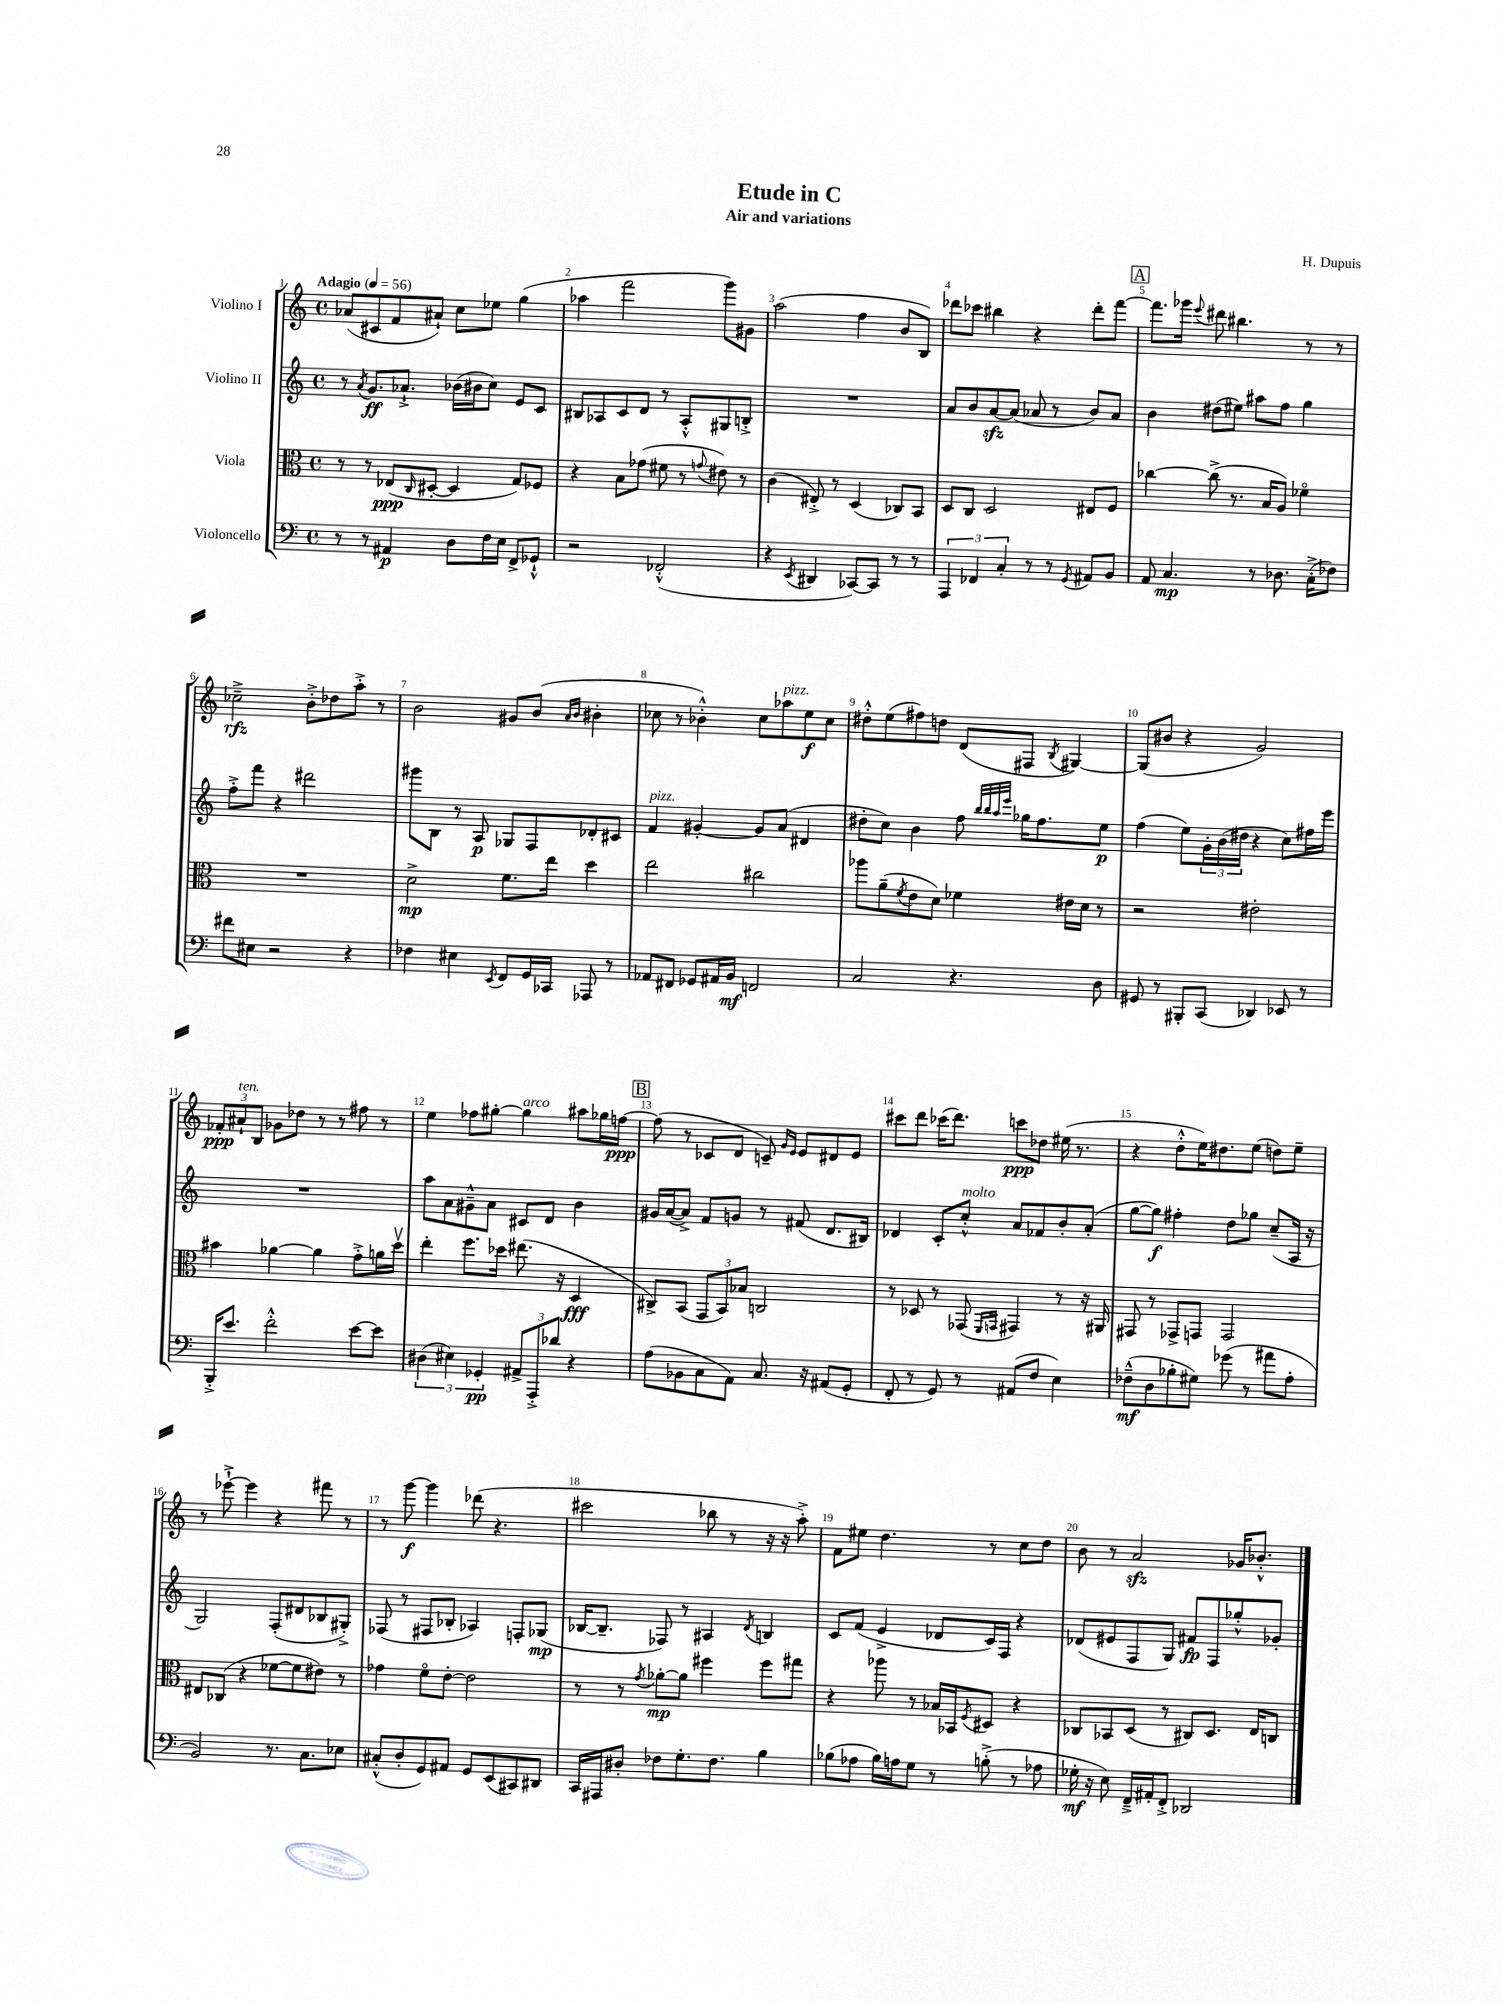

**kern	**kern	**kern	**kern
*staff4	*staff3	*staff2	*staff1
*clefF4	*clefC3	*clefG2	*clefG2
*k[]	*k[]	*k[]	*k[]
*M4/4	*M4/4	*M4/4	*M4/4
*met(c)	*met(c)	*met(c)	*met(c)
*MM56	*MM56	*MM56	*MM56
8r	8r	8r	(8a-
.	.	8qa	.
8r	8r	8.g	8c#
4AA#	(8E-	.	8f
.	.	8.a-`^	.
.	16qqC	.	.
.	[8D#'	.	8a#`)
8D	4D#]	(16b-	8cc
.	.	16b#	.
16F	.	8cc)	8ee-
16E	.	.	.
8FF^	8G)	8e	(4gg
8GG-`^^	8F-	8c	.
=	=	=	=
2r	4r	8B#	4aa-
.	.	8A-	.
.	8B	8c	2fff
.	(8g-	8d	.
(2FF-'^^	8f#	8r	.
.	8r	8A-'^^	.
.	8qqg	.	.
.	8e#)	8G#	8ggg)
.	8r	8B'^	8g#
=	=	=	=
4r	(4c	1r	(2aa
8qEE	.	.	.
4DD#	8E#'^)	.	.
.	8r	.	.
[8CC-)	(4D	.	4ff
8CC-]	.	.	.
8r	8C-)	.	8b
8r	8BB	.	8B)
=	=	=	=
6AAA	8D	8a	8ddd-
.	8C	8b	8ccc-
6FF-	.	.	.
.	2D	[8a	4bb#
6C'	.	.	.
.	.	(8a]	.
8r	.	8a-	4r
8r	.	8r	.
8qGG	.	.	.
8AA#	8E#	8b)	8ddd-'
8BB	8F	8a-	[8fff
=	=	=	=
8AA	[4cc-	4b	8.fff]
4.C	.	.	.
.	.	.	16ggg-
.	.	.	8qqeee
.	(8cc-^]	(8dd#	8ddd#
.	8.r	8ee#)	4.bb#
8r	.	8aa#	.
.	16B	.	.
8.D-	8A)	8ff	.
.	4f-o	4gg	8r
(16C'^	.	.	.
8F-)	.	.	8r
=	=	=	=
8f#	1r	8ff'^	2cc-~^
8E#	.	8fff	.
2r	.	4r	.
.	.	2ddd#	8b'^
.	.	.	8dd-
4r	.	.	8aa'^
.	.	.	8r
=	=	=	=
4F-	2d^	8ggg#	2b
.	.	8B	.
4E#	.	8r	.
.	.	8A	.
8qEE	.	.	.
8FF	8.f	8G-	8g#
16GG	.	8F	(8b
16CC-	16ee	.	.
.	.	.	16qqa
.	.	.	16qqb
8AAA-	4dd	8d-'	4b#'
8r	.	8c#	.
=	=	=	=
8AA-	2ee	4f	8cc-
8FF#	.	.	8r
8GG-	.	[4g#'	4b-'^^)
16AA#	.	.	.
16BB	.	.	.
2FF	2cc#	8g#]	8cc-
.	.	(8a	8aa-
.	.	4d#	8ee
.	.	.	8cc-
=	=	=	=
2C	8aa-	8dd#'	8dd#'^^
.	(8a~	8cc)	(8ee
.	8qf	.	.
.	8e	4b	8ff#)
.	8d)	.	8dd
4.r	4f-	8ff	(8d
.	.	32qqbb	.
.	.	32qqbb	.
.	.	32qqaa	.
.	.	32qqeee	.
.	.	16gg-	8F#
.	.	8.ff	.
.	.	.	8qB
.	16e#	.	[4G#)
.	16d	.	.
8D	8r	8ee	.
=	=	=	=
8GG#	2r	(4ff	(8G#]
8r	.	.	8b#
8BBB#'	.	8ee)	4r
(8CC	.	24g'	.
.	.	(24b	.
.	.	24dd#	.
4DD-)	2e#'	4r	2g)
8EE-	.	8cc)	.
8r	.	16ff#	.
.	.	16eee	.
=	=	=	=
16BBB'^	4b#	1r	12f-'
8.e	.	.	.
.	.	.	12a#`
.	.	.	12B
2f'^^	[4a-	.	8g-
.	.	.	8dd-
.	4a-]	.	8r
.	.	.	8r
[8e	8g'^	.	8ff#
8e]	16a	.	8r
.	16ddv	.	.
=	=	=	=
(6D#	4ee'	8aa	4ee
.	.	8a	.
6E#)	.	.	.
.	8.ff	8g#~^^	8ff-
6GG-'	.	.	.
.	.	8a	[8gg#'
.	16dd-	.	.
12AA#^	(8.ee#	8c#	4gg#]
12AAA'^	.	.	.
.	.	8d	.
12d-	.	.	.
.	16r	.	.
4r	4D	4b	8aa#
.	.	.	16gg-
.	.	.	[16ff
=	=	=	=
(8A	8C#^)	16g#	(8ff]
.	.	([16a	.
8BB-	(8BB	8a^])	8r
8C	12GG	8f	8c-
.	12BB)	.	.
8AA)	.	8g	8d
.	12B-	.	.
8.C	2C	8r	8c~)
.	.	.	16qqg
.	.	.	16qqe
.	.	(8f#	8e
16r	.	.	.
(8AA#	.	8.d	8d#
8GG'	.	.	8e
.	.	16B#)	.
=	=	=	=
8FF'	8r	4d-	8ccc#
8r	8D-	.	8ddd
8GG)	8r	8c'	(16ccc-
.	.	.	8.ddd)
8r	(8GG-	8cc'^^	.
.	16qqFF	.	.
.	16qqGG	.	.
(8AA#	4GG#)	8a	8ccc
8F	.	8f-	8dd-
4E)	8r	8b'	(16ee#
.	.	.	8.r
.	16r	(8a'	.
.	16AA#	.	.
=	=	=	=
(8F-~^^	8GG#	[8gg	4r
8D	8r	8gg])	.
8B-'	8GG-^	4ff#'	8dd'^^
8G#)	8GG	.	16ee)
.	.	.	8.dd#
(8g-	2GG	8dd	.
8r	.	8gg-	(8ee
8a#	.	(8cc~	8dd)
8A'	.	16A	8ee~
.	.	16r	.
=	=	=	=
2BB)	8E#	2G)	8r
.	(8C-	.	[8eee-`^
.	4r	.	4eee-]
8.r	[8f-	(8F'	4r
.	8f-]	8d#	.
8.C	.	.	.
.	8e#)	8B-	8fff#
8E-	8r	8G#'^)	8r
=	=	=	=
(8C#'^^	4g-	(8F-	8r
8D'	.	8r	[8ggg
8GG)	8fo	8F#	4ggg]
8AA#	[8e'	8B-'	.
8GG	2e]	4A-)	(8ddd-
(8EE	.	.	4.r
8CC#)	.	8F'	.
8DD#	.	(8G-	.
=	=	=	=
16CC	8r	[16B-	2ccc#
16AAA#	.	8.B-~]	.
8D#'	8r	.	.
.	8qg	.	.
8F-	[8a-'	8F-)	.
8.G'	8a-]	8r	.
.	4ff#	4A#	8bb-
8.F-	.	.	.
.	.	.	8r
.	.	8qd	.
4B	8ff#	4B	16r
.	.	.	16r
.	8gg#	.	8aa'^)
=	=	=	=
(8B-	4r	8c	8f
8A-	.	(8f	8ee#
16B-)	8aa-	4e^	4.dd
16A	.	.	.
8G	8r	.	.
8r	16B-	8d-	.
.	16BB-	.	.
.	8qF	.	.
(8B'^	8D#	16c)	8r
.	.	16F	.
8r	4r	4r	8cc
8A-	.	.	8dd
=	=	=	=
16G-'	8C-	(8d-	8b
16r	.	.	.
8E)	8BB-	8e#	8r
16FF~^	(8D	8F	2a
16AA#'	.	.	.
8FF'^	8r	8G)	.
2DD-	8C#)	8f#	.
.	8.D	8F	.
.	.	8gg-'^^	16g-
.	16E	.	8.b-'^^
.	8C	8g-'	.
==	==	==	==
*-	*-	*-	*-
